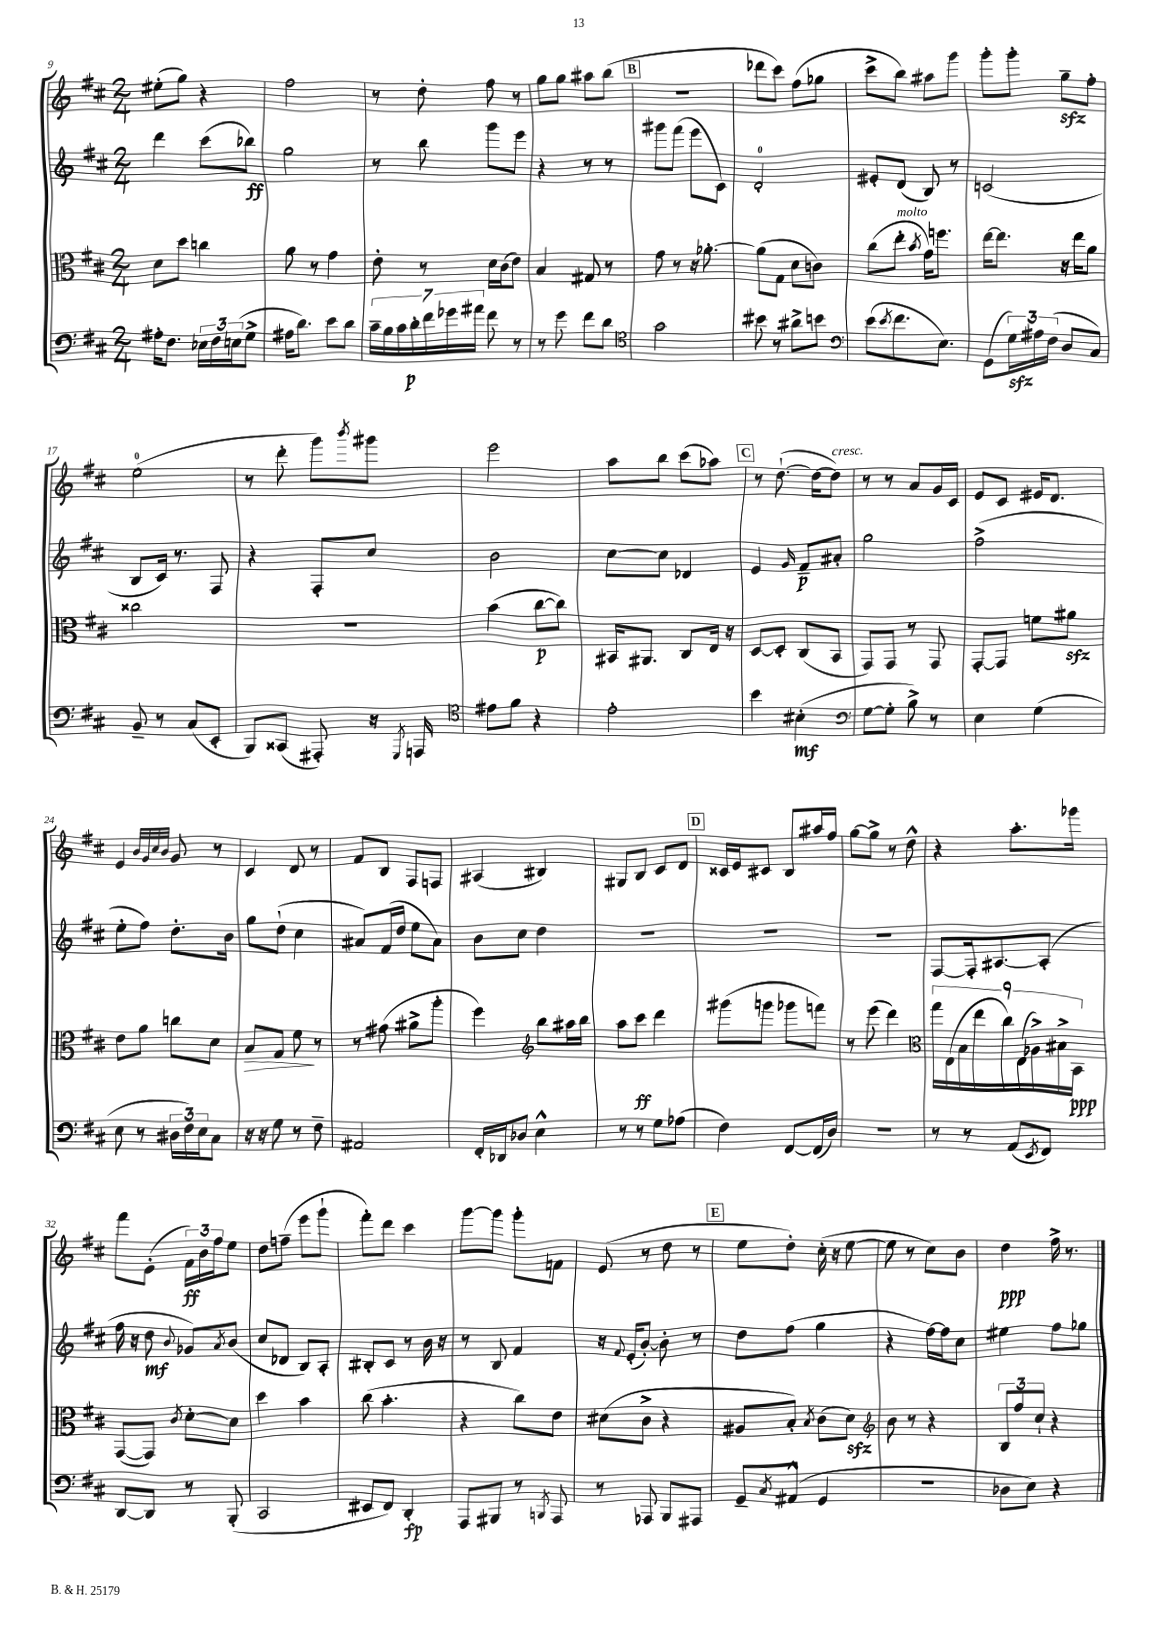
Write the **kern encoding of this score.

**kern	**dynam	**kern	**dynam	**kern	**dynam	**kern	**dynam
*part4	*part4	*part3	*part3	*part2	*part2	*part1	*part1
*staff4	*staff4	*staff3	*staff3	*staff2	*staff2	*staff1	*staff1
*clefF4	*	*clefC3	*	*clefG2	*	*clefG2	*
*k[f#c#]	*	*k[f#c#]	*	*k[f#c#]	*	*k[f#c#]	*
*M2/4	*	*M2/4	*	*M2/4	*	*M2/4	*
=9	=9	=9	=9	=9	=9	=9	=9
16A#X'\KL	.	8d\L	.	4ddd\	.	(8ee#X'\L	.
8.F#\J	.	.	.	.	.	.	.
.	.	8dd\J	.	.	.	8gg\J)	.
24E-X\LL	.	4ccn\	.	(8ccc#\L	.	4r	.
24F#\	.	.	.	.	.	.	.
(24En\J	.	.	.	.	.	.	.
8G^\J	.	.	.	8bb-X\J)	ff	.	.
=10	=10	=10	=10	=10	=10	=10	=10
16A#X\KL	.	8a\	.	2gg\	.	2ff#\	.
8.d\J)	.	.	.	.	.	.	.
.	.	8r	.	.	.	.	.
8e\L	.	4g\	.	.	.	.	.
8d\J	.	.	.	.	.	.	.
=11	=11	=11	=11	=11	=11	=11	=11
28c#~\LL	.	8e'\	.	8r	.	8r	.
28B\	.	.	.	.	.	.	.
28c#\	.	.	.	.	.	.	.
28d'\	p	.	.	.	.	.	.
.	.	8r	.	8bb\	.	8dd'\	.
28f#\	.	.	.	.	.	.	.
28g-X\	.	.	.	.	.	.	.
28a#X\JJ	.	.	.	.	.	.	.
8f#\	.	16d\LL	.	8ggg\L	.	8ff#\	.
.	.	(16c#\J	.	.	.	.	.
8r	.	8e\J)	.	8eee\J	.	8r	.
=12	=12	=12	=12	=12	=12	=12	=12
8r	.	4B/	.	4r	.	8gg\L	.
8g\	.	.	.	.	.	8gg\J	.
8f#\L	.	8G#X/	.	8r	.	8aa#X\L	.
8d\J	.	8r	.	8r	.	(8bb\J	.
!!LO:REH:place=s1:t=B
=13	=13	=13	=13	=13	=13	=13	=13
*clefC4	*	*	*	*	*	*	*
2g\	.	8g\	.	8ggg#X\L	.	2r	.
.	.	8r	.	(8fff#\J	.	.	.
.	.	16r	.	8eee\L	.	.	.
.	.	[8.a-X'\	.	.	.	.	.
.	.	.	.	8c#\J)	.	.	.
=14	=14	=14	=14	=14	=14	=14	=14
8b#X\	.	(8a-\L]	.	2d'/	.	8ddd-X\L	.
8r	.	8G\J	.	.	.	8ccc#\J)	.
8a#X^\L	.	8d\L	.	.	.	(8ff#\L	.
8bn\J	.	8cn\J)	.	.	.	8gg-X\J	.
=15	=15	=15	=15	=15	=15	=15	=15
*clefF4	*	*	*	*	*	*	*
(8e\L	.	(8cc#\L	.	8e#X'/L	.	8ccc#^\L	.
8qe/	.	.	.	.	.	.	.
!	!	!LO:TX:a:i:t=molto	!	!	!	!	!
8.f#\	.	8ee'\J	.	(8d/J	.	8bb\J)	.
.	.	8qb/	.	.	.	.	.
.	.	16g\KL)	.	8B/)	.	8aa#X\L	.
8.E\J)	.	8.ffn\J	.	.	.	.	.
.	.	.	.	8r	.	8ggg\J	.
=16	=16	=16	=16	=16	=16	=16	=16
(8GG\L	.	[16ee\KL	.	(2cn/	.	8ggg'\L	.
.	.	8.ee\J]	.	.	.	.	.
24Gzz\L)	.	.	.	.	.	8ggg'\J	.
24A#X\	.	.	.	.	.	.	.
(24F#\JJ	.	.	.	.	.	.	.
8D/L	.	16r	.	.	.	8ggzz~\L	.
.	.	16ee\KL	.	.	.	.	.
8C#/J)	.	8a\J	.	.	.	8ff#'\J	.
!!LO:LB:g=z
=17	=17	=17	=17	=17	=17	=17	=17
8BB~/	.	2cc##X\	.	8B/L	.	(2ee\	.
8r	.	.	.	16c#/Jk)	.	.	.
.	.	.	.	8.r	.	.	.
(8C#/L	.	.	.	.	.	.	.
8EE'/J	.	.	.	8F#/	.	.	.
=18	=18	=18	=18	=18	=18	=18	=18
8BBB/L)	.	2r	.	4r	.	8r	.
(8CC##X/J	.	.	.	.	.	8ddd'\	.
8AAA#X'/)	.	.	.	8F#'/L	.	8ggg\L)	.
.	.	.	.	.	.	8qbbb/	.
16r	.	.	.	8cc#/J	.	8ggg#X\J	.
8qGGG/	.	.	.	.	.	.	.
16AAAn/	.	.	.	.	.	.	.
=19	=19	=19	=19	=19	=19	=19	=19
*clefC4	*	*	*	*	*	*	*
8e#X\L	.	(4b\	.	2b\	.	2eee\	.
8f#\J	.	.	.	.	.	.	.
4r	.	[8cc#\L	p	.	.	.	.
.	.	8cc#\J])	.	.	.	.	.
=20	=20	=20	=20	=20	=20	=20	=20
2e'\	.	16BB#X/KL	.	[8cc#\L	.	8aa\L	.
.	.	8.AA#X/J	.	.	.	.	.
.	.	.	.	8cc#\J]	.	8bb\J	.
.	.	8C#/L	.	4d-X/	.	(8ccc#\L	.
.	.	16E/Jk	.	.	.	8aa-X\J)	.
.	.	16r	.	.	.	.	.
!!LO:REH:place=s1:t=C
=21	=21	=21	=21	=21	=21	=21	=21
4b\	.	[8D/L	.	4e/	.	8r	.
.	.	8D'/J]	.	.	.	([8.dd`\	.
.	.	.	.	16qqg/	.	.	.
(4B#X'\	mf	(8C#/L	.	8f#~/L	p	.	.
.	.	.	.	.	.	16dd\KL_	.
!	!	!	!	!	!	!LO:TX:a:i:t=cresc.	!
.	.	8BB/J	.	8a#X'/J	.	8dd\J])	.
=22	=22	=22	=22	=22	=22	=22	=22
*clefF4	*	*	*	*	*	*	*
[8G\L	.	8GG/L)	.	2gg\	.	8r	.
8G'\J]	.	8GG/J	.	.	.	8r	.
8B^\)	.	8r	.	.	.	8a/L	.
8r	.	8GG/	.	.	.	16g/L	.
.	.	.	.	.	.	16c#/JJ	.
=23	=23	=23	=23	=23	=23	=23	=23
4E\	.	[8GG'/L	.	(2ff#^\	.	8e/L	.
.	.	8GG/J]	.	.	.	8c#/J	.
(4G\	.	8fn\L	.	.	.	16e#X/KL	.
.	.	.	.	.	.	8.d/J	.
.	.	8a#Xzz\J	.	.	.	.	.
!!LO:LB:g=z
=24	=24	=24	=24	=24	=24	=24	=24
8E\	.	8e\L	.	8ee'\L	.	4e/	.
8r	.	8a\J	.	8ff#\J)	.	.	.
.	.	.	.	.	.	32qqb/LLL	.
.	.	.	.	.	.	32qqg/	.
.	.	.	.	.	.	32qqcc#/	.
.	.	.	.	.	.	32qqb/JJJ	.
24D#X\LL	.	8ccn\L	.	8.dd'\L	.	8g/	.
24F#\)	.	.	.	.	.	.	.
24E\J	.	.	.	.	.	.	.
8C#\J	.	8d\J	.	.	.	8r	.
.	.	.	.	16b\Jk	.	.	.
=25	=25	=25	=25	=25	=25	=25	=25
!	!	!	!LO:HP:b	!	!	!	!
16r	.	8B/L	>	8gg\L	.	4c#/	.
16r	.	.	.	.	.	.	.
8G\	.	8G/J	.	(8dd`\J	.	.	.
8r	.	8f#\	.	4cc#\	.	8d/	.
8F#~\	.	8r	]	.	.	8r	.
=26	=26	=26	=26	=26	=26	=26	=26
2AA#X/	.	8r	.	8a#X/L)	.	8f#/L	.
.	.	(8g#X\	.	(16f#/L	.	8B/J	.
.	.	.	.	16dd/JJ	.	.	.
.	.	8a#X^\L	.	8ee\L	.	8F#/L	.
.	.	8aa'\J	.	8a#\J)	.	8Fn/J	.
=27	=27	=27	=27	=27	=27	=27	=27
16FF#'/LL	.	4ff#\)	.	8b\L	.	(4A#X/	.
16DD-X/J	.	.	.	.	.	.	.
8D-X/J	.	.	.	8cc#\J	.	.	.
*	*	*clefG2	*	*	*	*	*
4E^^\	.	8bb\L	.	4dd\	.	4B#X/)	.
.	.	16aa#X\L	.	.	.	.	.
.	.	16bb\JJ	.	.	.	.	.
=28	=28	=28	=28	=28	=28	=28	=28
8r	.	8aa\L	.	2r	.	8G#X/L	.
8r	.	8ccc#\J	ff	.	.	8B/J	.
8G\L	.	4ddd\	.	.	.	8c#/L	.
(8A-X\J	.	.	.	.	.	8d/J	.
!!LO:REH:place=s1:t=D
=29	=29	=29	=29	=29	=29	=29	=29
4F#\)	.	(8ggg#X\L	.	2r	.	16c##X/LL	.
.	.	.	.	.	.	16e/J	.
.	.	8gggn\J	.	.	.	8c#X/J	.
[8FF#/L	.	8ggg-X\L	.	.	.	8B/L	.
(16FF#/L]	.	8fffn\J)	.	.	.	16aa#X/L	.
16D/JJ)	.	.	.	.	.	16ff#/JJ	.
=30	=30	=30	=30	=30	=30	=30	=30
2r	.	8r	.	2r	.	[8gg\L	.
.	.	(8eee\	.	.	.	8gg^\J]	.
.	.	4ddd\)	.	.	.	8r	.
.	.	.	.	.	.	8dd^^\	.
=31	=31	=31	=31	=31	=31	=31	=31
*	*	*clefC3	*	*	*	*	*
8r	.	18gg\LL	.	[8F#/L	.	4r	.
.	.	(18E\	.	.	.	.	.
.	.	18B\	.	.	.	.	.
8r	.	.	.	16F#'/k]	.	.	.
.	.	18ee\	.	.	.	.	.
.	.	.	.	[8.A#X/	.	.	.
.	.	18cc#\)	.	.	.	.	.
(8AA/L	.	.	.	.	.	8.aa'\L	.
.	.	(18E\	.	.	.	.	.
.	.	18A-X^\)	.	.	.	.	.
8qEE/	.	.	.	.	.	.	.
8FF#/J)	.	.	.	(8A#'/J]	.	.	.
.	.	18B#X^\	.	.	.	.	.
.	.	.	.	.	.	16ggg-X\Jk	.
.	.	18BB\JJ	ppp	.	.	.	.
!!LO:LB:g=z
=32	=32	=32	=32	=32	=32	=32	=32
[8DD/L	.	([8GG/L	.	16ff#\	.	8fff#\L	.
.	.	.	.	16r	.	.	.
8DD/J]	.	8GG/J])	.	8dd\	mf	(8e'\J	.
.	.	8qc#/	.	8qqb/	.	.	.
8r	.	[8d'\L	.	8g-X/L)	.	24f#\LL)	ff
.	.	.	.	.	.	24b\	.
.	.	.	.	.	.	24ff#\J	.
.	.	.	.	8qa/	.	.	.
(8BBB'/	.	8d\J]	.	(8b/J	.	8ee\J	.
=33	=33	=33	=33	=33	=33	=33	=33
2CC#/	.	4dd\	.	8cc#/L	.	8dd\L	.
.	.	.	.	8d-X/J	.	(8ffn~\J	.
.	.	4b\	.	8B/L)	.	8eee\L	.
.	.	.	.	8A'/J	.	8ggg`\J	.
=34	=34	=34	=34	=34	=34	=34	=34
8EE#X/L	.	(8cc#\	.	8B#X'/L	.	8fff#'\L)	.
8FF#/J)	.	4.b'\	.	8c#/J	.	8ddd\J	.
4DD'/	fp	.	.	8r	.	4ccc#\	.
.	.	.	.	16b\	.	.	.
.	.	.	.	16r	.	.	.
=35	=35	=35	=35	=35	=35	=35	=35
8AAA/L	.	4r	.	8r	.	[8ggg\L	.
8BBB#X/J	.	.	.	8B/	.	8ggg\J]	.
8r	.	8cc#\L)	.	4f#/	.	8ggg'\L	.
8qBBBn/	.	.	.	.	.	.	.
8AAA/	.	8e\J	.	.	.	8fn\J	.
=36	=36	=36	=36	=36	=36	=36	=36
8r	.	(8d#X\L	.	16r	.	(8e/	.
.	.	.	.	8qqf#/	.	.	.
.	.	.	.	(16e'/KL	.	.	.
8AAA-X/	.	8c#^\J	.	[8b'/J)	.	8r	.
8BBB/L	.	4r	.	8b'\]	.	8dd\	.
8AAA#X/J	.	.	.	8r	.	8r	.
!!LO:REH:place=s1:t=E
=37	=37	=37	=37	=37	=37	=37	=37
8GG~/L	.	8A#X/L	.	8dd\L	.	8ee\L	.
8qC#/	.	.	.	.	.	.	.
(8AA#X^^/J	.	8B'/J)	.	(8ff#\J	.	8dd'\J)	.
.	.	8qB/	.	.	.	.	.
4GG/	.	(8c#\L	.	4gg\	.	(16cc#'\	.
.	.	.	.	.	.	16r	.
.	.	8dzz\J)	.	.	.	[8ee\	.
=38	=38	=38	=38	=38	=38	=38	=38
*	*	*clefG2	*	*	*	*	*
2r	.	8b\	.	4r	.	8ee\]	.
.	.	8r	.	.	.	8r	.
.	.	4r	.	[16ff#\LL)	.	8cc#\L)	.
.	.	.	.	16ff#\J]	.	.	.
.	.	.	.	8cc#\J	.	8b\J	.
=39	=39	=39	=39	=39	=39	=39	=39
8D-X\L	.	12B/L	.	4ee#X\	.	4dd\	ppp
.	.	12ff#/	.	.	.	.	.
8E\J)	.	.	.	.	.	.	.
.	.	12cc#`/J	.	.	.	.	.
4r	.	4r	.	8ff#\L	.	16ff#^\	.
.	.	.	.	.	.	8.r	.
.	.	.	.	8gg-X\J	.	.	.
==	==	==	==	==	==	==	==
*-	*-	*-	*-	*-	*-	*-	*-
